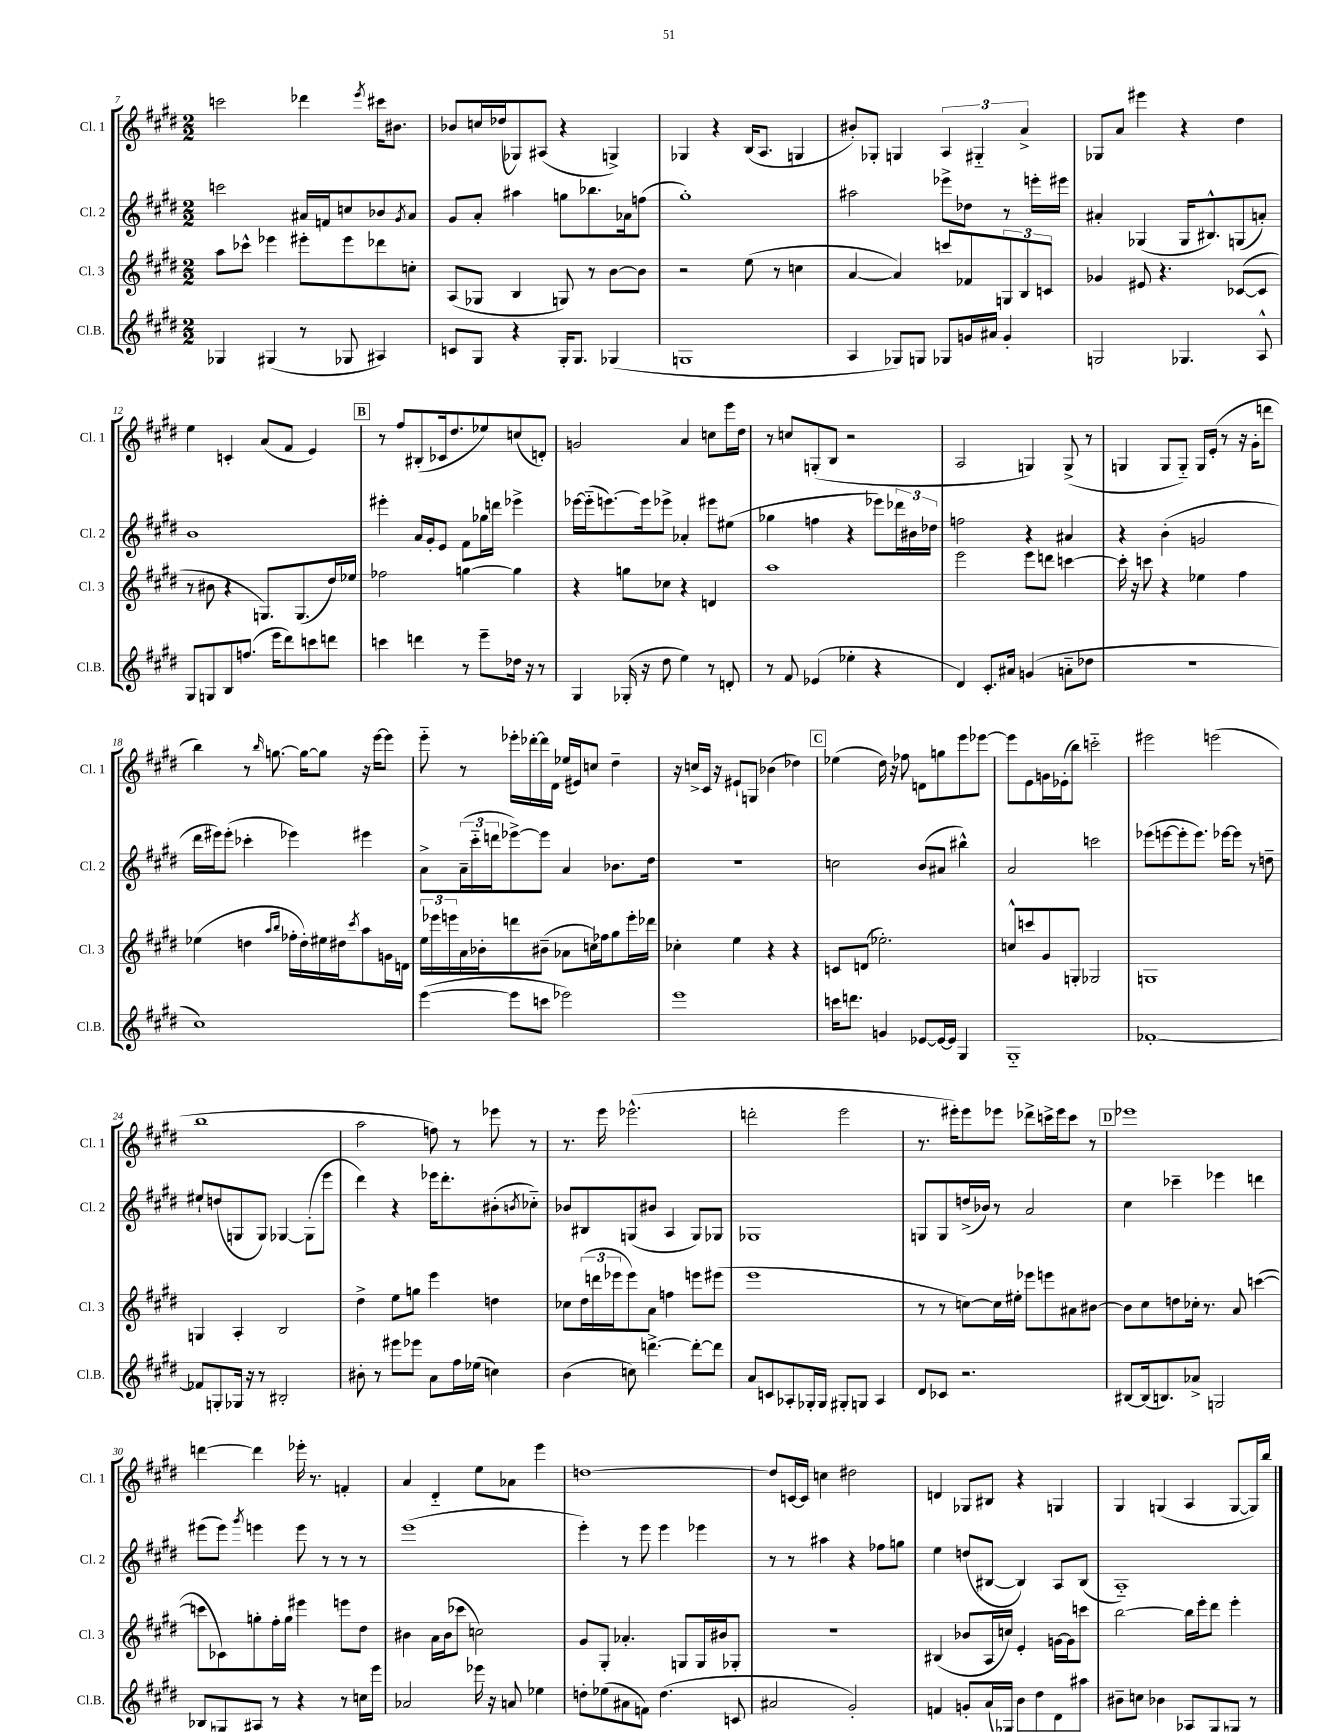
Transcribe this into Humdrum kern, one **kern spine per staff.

**kern	**kern	**kern	**kern
*part4	*part3	*part2	*part1
*staff4	*staff3	*staff2	*staff1
*I"Cl.B.	*I"Cl. 3	*I"Cl. 2	*I"Cl. 1
*I'Cl.B.	*I'Cl. 3	*I'Cl. 2	*I'Cl. 1
*clefG2	*clefG2	*clefG2	*clefG2
*k[f#c#g#d#]	*k[f#c#g#d#]	*k[f#c#g#d#]	*k[f#c#g#d#]
*M2/2	*M2/2	*M2/2	*M2/2
=7	=7	=7	=7
4G-X/	8aa\L	2cccn\	2cccn\
.	8ccc-X^^\J	.	.
(4G#X/	4eee-X\	.	.
8r	8eee#X'\L	16a#X/LL	4ddd-X\
.	.	16fn/J	.
8G-X/	8eee#\	8ccn/	.
.	.	.	8qeee/
4A#X/)	8ddd-X\	8b-X/	16ccc#X\KL
.	.	.	8.b#X\J
.	.	8qg#/	.
.	8ccn'\J	8a#/J	.
=8	=8	=8	=8
8cn/L	(8A/L	8g#/L	8b-X/L
8G#/J	8G-X/J	8a'/J	16ccn/L
.	.	.	(16dd-X/J
4r	4B/	4aa#X\	8G-X/)
.	.	.	(8A#X/J
16G#'/KL	8Gn/)	8ggn\L	4r
8.G#/J	.	.	.
.	8r	8.bb-X\	.
(4G-X/	[8b\L	.	4Gn^/)
.	.	16a-X\k	.
.	8b\J]	(8ffn\J	.
=9	=9	=9	=9
1Gn	2r	1gg#')	4G-X/
.	.	.	4r
.	(8ee\	.	(16B/KL
.	.	.	8.A/J
.	8r	.	.
.	4ccn\	.	4Gn/
=10	=10	=10	=10
4A/	[4a/	2aa#X\	8b#X'/L)
.	.	.	8G-X'/J
8G-X/L)	4a/])	.	4Gn/
8Gn/J	.	.	.
8G-X/L	8cccn/L	8eee-X^\L	6A/
16gn/L	8f-X/	8dd-X\J	.
.	.	.	6G#X/
16a#X/JJ	.	.	.
4g'/	12Gn/	8r	.
.	12B/	.	6a^/
.	.	16eeen'\LL	.
.	12cn/J	.	.
.	.	16eee#X\JJ	.
=11	=11	=11	=11
2Gn/	4g-X/	4a#X'/	8G-X/L
.	.	.	8a/J
.	8e#X/	(4G-X/	4eee#X\
.	4.r	.	.
4.G-X/	.	16G-/KL	4r
.	.	8.B#X^^/)	.
.	([8c-X/L	(8Gn/	4dd#\
8A^^/	8c-/J]	8an'/J)	.
!!LO:LB:g=z
=12	=12	=12	=12
8G#/L	8r	1b	4ee\
8Gn/	8b#X\	.	.
8B/	4r	.	4cn'/
(8.ffn/J	.	.	.
.	8.Gn/L)	.	(8a/L
16eee\KL	.	.	.
8ddd#\)	.	.	8f#/J
.	(8.G/	.	.
8cccn\	.	.	4e/)
8dddn\J	16dd#/L)	.	.
.	16ee-X/JJ	.	.
!!LO:REH:place=s1:t=B
=13	=13	=13	=13
4cccn\	2ff-X\	4eee#X'\	8r
.	.	.	8ff#/L
4dddn\	.	16a/LL	(8B#X'/
.	.	16g#'/J	.
.	.	8e/J	16c-X/k
.	.	.	8.dd#/
8r	[4ggn\	8f#\L	.
8eee~\L	.	16gg-X\L	8ee-X/)
.	.	16dddn\JJ	.
16dd-X\Jk	4gg\]	4eee-X^\	(8ccn/
16r	.	.	.
8r	.	.	8dn'/J)
=14	=14	=14	=14
4G#/	4r	[16eee-X\LL	2gn/
.	.	(16eee-\J]	.
.	.	[8.eeen\)	.
(16G-X'/	8ggn\L	.	.
16r	.	16eee\k]	.
8dd#\	8cc-X\J	8eee-X^\J	.
4ee\)	4r	4a-X'/	4a/
8r	4dn/	8eee#X\L	8ccn\L
8dn'/	.	(8ee#X\J	16eee\L
.	.	.	16dd#\JJ
=15	=15	=15	=15
8r	1aa	4gg-X\	8r
8f#/	.	.	8ccn/L
(4e-X/	.	4ffn\	(8Gn'/
.	.	.	8B/J
4ee-X'\	.	4r	2r
4r	.	8eee-X\L)	.
.	.	24ddd-X\L	.
.	.	24b#X\	.
.	.	24dd-X\JJ	.
=16	=16	=16	=16
4d#/)	2eee\	2ffn\	2A/
8.c#'/L	.	.	.
16a#X/Jk	.	.	.
(4gn/	8eee\L	4r	4Gn/)
.	8dddn\J	.	.
8an\L	[4cccn\	4a#X/	(8G^/
8dd-X\J	.	.	8r
=17	=17	=17	=17
1r	16ccc'\]	4r	4Gn/
.	16r	.	.
.	8cccn\	.	.
.	4r	(4b'\	8G/L
.	.	.	8G/J)
.	4ee-X\	2gn/	16G/LL
.	.	.	(16e'/JJ
.	.	.	8r
.	4ff#\	.	16r
.	.	.	16g#'\KL
.	.	.	8dddn\J
!!LO:LB:g=z
=18	=18	=18	=18
1cc#)	(4ee-X\	16ddd#\LL	4bb\)
.	.	16eee#X\J)	.
.	.	(8eee#'\J	.
.	4ddn\	4ccc-X'\	8r
.	.	.	16qqbb/
.	.	.	[8.ggn\
.	16qqaa/LL	.	.
.	16qqbb/JJ	.	.
.	16ff-X'\LL	4eee-X\)	.
.	16dd'\)	.	16gg\KL_
.	16ee#X\	.	8gg\J]
.	16dd#X\J	.	.
.	8qccc#/	.	.
.	8aa\	4eee#X\	16r
.	.	.	[16eee\KL
.	16gn\L	.	8eee\J]
.	16dn\JJ	.	.
=19	=19	=19	=19
([4eee\	24ee\LL	8a^\L	8eee\
.	24eee-X\	.	.
.	24eeen\	.	.
.	16a\	(24a~\L	8r
.	.	24ccc#\	.
.	16b-X'\J	.	.
.	.	24dddn\J	.
8eee\L]	8dddn\	[8eee-X^\)	16eee-X'\LL
.	.	.	[16ddd-X'\
8cccn\J	(8b#X~\J	8eee-\J]	16ddd-\]
.	.	.	16d#\JJ
2eee-X\)	8a-X\L	4a/	(16ee-X/LL
.	.	.	16e#X/J)
.	16ccn\L)	.	8ccn/J
.	16ff-X\J	.	.
.	8gg#\	8.b-X\L	4dd#~\
.	16eee'\L	.	.
.	16ddd-X\JJ	16dd#\Jk	.
=20	=20	=20	=20
1eee	4cc-X'\	1r	16r
.	.	.	16ccn^/LL
.	.	.	16c#/JJ
.	.	.	16r
.	4ee\	.	8e#X`/L
.	.	.	8Gn/J
.	4r	.	(4b-X\
.	4r	.	4dd-X\)
!!LO:REH:place=s1:t=C
=21	=21	=21	=21
16cccn\KL	8cn/L	2ccn\	(4ee-X\
8.dddn\J	.	.	.
.	(8dn/J	.	.
4gn/	2.ee-X'\)	.	16dd#\)
.	.	.	16r
.	.	.	8ff-X\
[8e-X/L	.	(8b/L	8dn\L
16e-/L_	.	8a#X/J	8ggn\
16e-/JJ]	.	.	.
4G#/	.	4bb#X^^\)	8eee\
.	.	.	[8eee-X\J
=22	=22	=22	=22
1G#	8ccn^^/L	2a/	8eee-\L]
.	8cccn/	.	8e\
.	8g#/	.	16gn\L
.	.	.	(16e-X'\J
.	8Gn'/J	.	8bb\J)
.	2G-X/	2cccn\	2cccn\
=23	=23	=23	=23
[1f-X'	1Gn	(8eee-X\L	2eee#X\
.	.	[8eeen\	.
.	.	8eee'\]	.
.	.	8.eee\J)	.
.	.	.	(2eeen\
.	.	[16eee-X\KL	.
.	.	8eee-\J]	.
.	.	8r	.
.	.	8ddn~\	.
!!LO:LB:g=z
=24	=24	=24	=24
8f-X/L]	4Gn/	8ee#X`/L	1bb
8Gn'/	.	(8ddn/	.
16G-X/Jk	4A'/	8Gn/	.
16r	.	.	.
8r	.	8G/J)	.
2B#X'/	2B/	[4G-X/	.
.	.	(8G-'\L]	.
.	.	8eee\J	.
=25	=25	=25	=25
8b#X'\	4dd#^\	4ddd#\)	2aa\
8r	.	.	.
8eee#X\L	8ee\L	4r	.
8eee-X\J	8ggn\J	.	.
8a\L	4eee\	16eee-X\KL	8ffn\)
.	.	8.ddd#'\	.
16ff#\L	.	.	8r
(16ee-X\JJ	.	.	.
4ccn\)	4ddn\	(8b#X'\	8eee-X\
.	.	8qbn/	.
.	.	8cc-X\J)	8r
=26	=26	=26	=26
(4b\	8cc-X\L	8b-X/L	8.r
.	(24dd#\L	8B#X/	.
.	24dddn\	.	.
.	.	.	16eee\
.	24eee-X\J	.	.
8ccn\)	8eee-\)	(8Gn/	(2.eee-X^^\
[4.dddn^\	8a\J	8b#X/J	.
.	4ffn\	4A/	.
8ddd'\L_	8eeen\L	8G/L)	.
8ddd\J]	(8eee#X\J	8G-X/J	.
=27	=27	=27	=27
8a/L	1eee	1G-X	2dddn'\
8cn/	.	.	.
8A-X'/	.	.	.
16G-X'/L	.	.	.
16G-/JJ	.	.	.
8G#X'/L	.	.	2eee\
8Gn/J	.	.	.
4A-/	.	.	.
=28	=28	=28	=28
8d#/L	8r	8Gn/L	8.r
8c-X/J	8r	8G/	.
.	.	.	16eee#X'\KL)
2.r	[8ccn\L)	(16ddn^/L	8eee#\
.	.	16b-X/JJ)	.
.	16cc\L]	8r	8eee-X\J
.	16ee#X'\JJ	.	.
.	8eee-X\L	2a/	8ddd-X^\L
.	8eeen\	.	16cccn^\L
.	.	.	16eee-\J
.	8a#X\	.	8ccc\J
.	[8b#X\J	.	8r
!!LO:REH:place=s1:t=D
=29	=29	=29	=29
[8B#X/L	8b#\L]	4cc#\	1eee-X
(16B#/k]	8cc#\	.	.
8.Bn/)	.	.	.
.	8ddn\	4ccc-X~\	.
8a-X^/J	16cc-X'\Jk	.	.
.	8.r	.	.
2Gn/	.	4eee-X\	.
.	8a/	.	.
.	([4cccn\	4dddn\	.
!!LO:LB:g=z
=30	=30	=30	=30
8B-X/L	8cccn\L]	(8eee#X\L	[4dddn\
8Gn/	8c-X\)	8eee#\J)	.
.	.	8qggg#/	.
8A#X/J	8ggn'\	4eeen\	4ddd\]
8r	16ff#'\L	.	.
.	16gg\JJ	.	.
4r	4eee#X\	8eee\	16eee-X'\
.	.	.	8.r
.	.	8r	.
8r	8eeen\L	8r	4fn'/
16ccn\LL	8dd#\J	8r	.
16eee\JJ	.	.	.
=31	=31	=31	=31
2a-X/	4b#X\	(1eee	4a/
.	16a\LL	.	4d#/
.	(16b#\J	.	.
.	8ccc-X\J	.	.
16eee-X\	2ccn\)	.	8ee\L
16r	.	.	.
8an/	.	.	8a-X\J
4ee-X\	.	.	4eee\
=32	=32	=32	=32
8ddn'\L	8g#/L	4eee'\)	[1ddn
(8ee-X\	8G#'/J	.	.
8a#X\	4.a-X'/	8r	.
8fn\J)	.	8eee\	.
(4.dd\	.	4eee\	.
.	8Gn/L	.	.
.	16G/L	4eee-X\	.
.	16b#X/J	.	.
8cn/	8G-X'/J	.	.
=33	=33	=33	=33
2a#X/	1r	8r	8dd/L]
.	.	8r	[16cn/L
.	.	.	16c/JJ]
.	.	4aa#X\	4ccn\
2g#'/)	.	4r	2dd#X\
.	.	8ff-X\L	.
.	.	8ggn\J	.
=34	=34	=34	=34
4fn/	(4B#X/	4ee\	4dn/
8gn'/L	8b-X/L	(8ddn/L	8G-X/L
(16a/L	16A/L	[8B#X/J	8B#X/J
16G-X/JJ)	16ccn/JJ)	.	.
8b\L	4e'/	4B#/])	4r
8dd#\	.	.	.
8d#\	[16gn\LL	8A/L	4Gn/
.	16g\J]	.	.
8aa#X\J	8cccn\J	(8B#/J	.
=35	=35	=35	=35
8b#X~\L	[2bb\	1A)	4G#/
8ccn\J	.	.	.
4b-X\	.	.	(4Gn/
(8A-X/L	16bb\LL]	.	4A/
.	16eee'\J	.	.
8G#'/	8ddd#\J	.	.
8Gn/J)	4eee'\	.	[8G/L
8r	.	.	16G/L])
.	.	.	16bb/JJ
==	==	==	==
*-	*-	*-	*-
